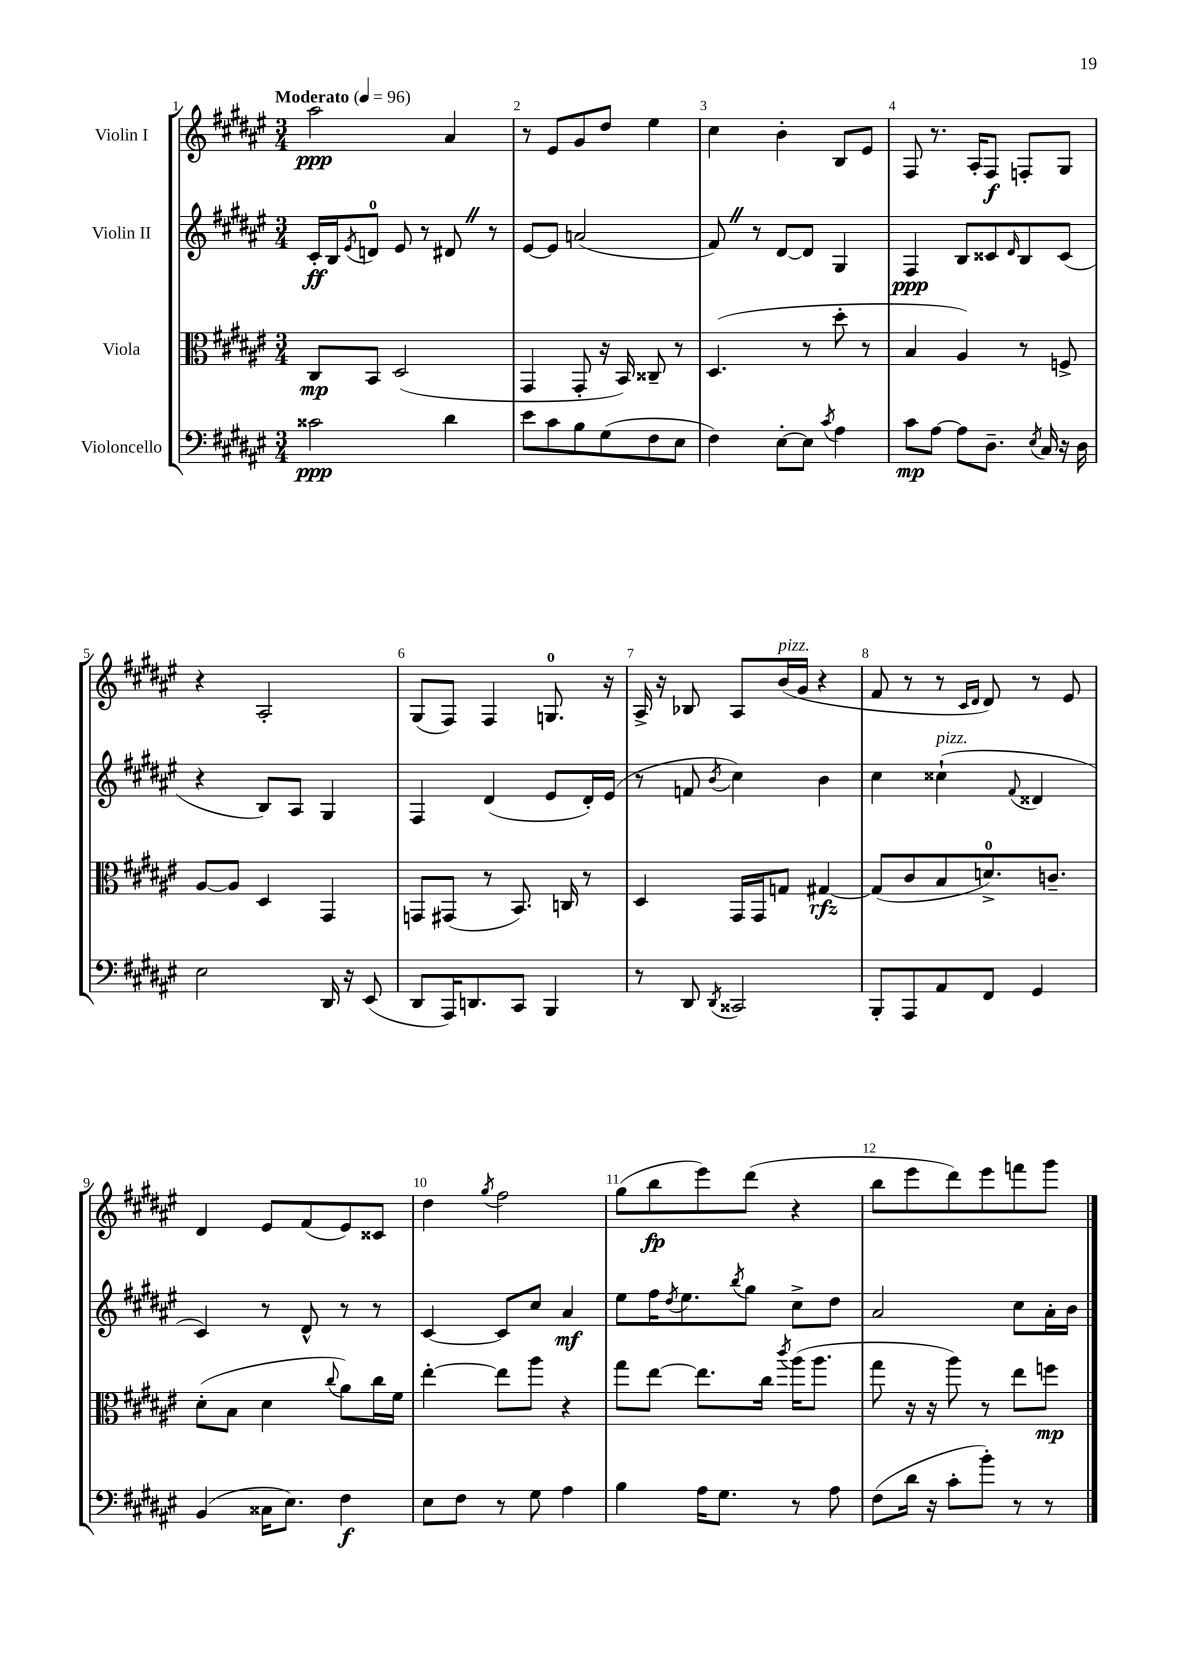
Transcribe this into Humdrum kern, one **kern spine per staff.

**kern	**kern	**kern	**kern
*staff4	*staff3	*staff2	*staff1
*clefF4	*clefC3	*clefG2	*clefG2
*k[f#c#g#d#a#e#]	*k[f#c#g#d#a#e#]	*k[f#c#g#d#a#e#]	*k[f#c#g#d#a#e#]
*M3/4	*M3/4	*M3/4	*M3/4
*MM96	*MM96	*MM96	*MM96
2c##	8C#	16c#'	2aa#
.	.	16B	.
.	.	8qe#	.
.	8BB	8d	.
.	(2D#	8e#	.
.	.	8r	.
4d#	.	8d#	4a#
.	.	8r	.
=	=	=	=
8e#	4GG#	[8e#	8r
8c#	.	8e#]	8e#
8B	8GG#'	(2a	8g#
(8G#	16r	.	8dd#
.	16BB)	.	.
8F#	8C##~	.	4ee#
8E#	8r	.	.
=	=	=	=
4F#)	(4.D#	8f#)	4cc#
.	.	8r	.
[8E#'	.	[8d#	4b'
8E#]	8r	8d#]	.
8qc#	.	.	.
4A#	8dd#'	4G#	8B
.	8r	.	8e#
=	=	=	=
8c#	4B	4F#	8F#
[8A#	.	.	8.r
8A#]	4A#)	8B	.
.	.	.	16A#'
8.D#~	.	8c##	8F#
.	.	16qqd#	.
.	8r	8B	8F'
8qE#	.	.	.
16C#	.	.	.
16r	8F^	(8c##	8G#
16D#	.	.	.
=	=	=	=
2E#	[8A#	4r	4r
.	8A#]	.	.
.	4D#	8B)	2A#'
.	.	8A#	.
16DD#	4GG#	4G#	.
16r	.	.	.
(8EE#	.	.	.
=	=	=	=
8DD#	8GG	4F#	(8G#
16AAA#)	(8GG#	.	8F#)
8.DD	.	.	.
.	8r	(4d#	4F#
8CC#	8.BB)	.	.
4BBB	.	8e#	8.G
.	16C	.	.
.	8r	16d#')	.
.	.	(16e#	16r
=	=	=	=
8r	4D#	8r	16A#^
.	.	.	16r
8DD#	.	8f	8B-
8qDD#	.	8qb	.
2CC##	16GG#	4cc#)	8A#
.	16GG#	.	.
.	8G	.	(16b
.	.	.	16g#
.	[4G#	4b	4r
=	=	=	=
8BBB'	(8G#]	4cc#	8f#
8AAA#	8c#	.	8r
8AA#	8B	(4cc##`	8r
.	.	.	16qqc#
.	.	.	16qqd#
8FF#	8.d^)	.	8d#)
.	.	8qqf#	.
4GG#	.	4d##	8r
.	8.c~	.	.
.	.	.	8e#
=	=	=	=
(4BB	(8d#'	4c#)	4d#
.	8B	.	.
16C##	4d#	8r	8e#
8.E#)	.	.	.
.	.	8d#^^	(8f#
.	8qqcc#	.	.
4F#	8a#)	8r	8e#)
.	16cc#	8r	8c##
.	16f#	.	.
=	=	=	=
8E#	[4ee#'	[4c#	4dd#
8F#	.	.	.
.	.	.	8qgg#
8r	8ee#]	8c#]	2ff#
8G#	8aa#	8cc#	.
4A#	4r	4a#	.
=	=	=	=
4B	8gg#	8ee#	(8gg#
.	[8ee#	16ff#	8bb
.	.	8qdd#	.
.	.	8.ee#	.
16A#	8.ee#]	.	8eee#)
8.G#	.	.	.
.	.	8qbb	.
.	.	8gg#	(8ddd#
.	16cc#	.	.
.	8qccc#	.	.
8r	(16aa#	8cc#^	4r
.	8.aa#	.	.
8A#	.	8dd#	.
=	=	=	=
(8F#	8gg#	2a#	8bb
16d#	16r	.	8eee#
16r	16r	.	.
8c#'	8aa#)	.	8ddd#)
8b')	8r	.	8eee#
8r	8ee#	8cc#	8fff
8r	8ff	16a#'	8ggg#
.	.	16b	.
==	==	==	==
*-	*-	*-	*-
